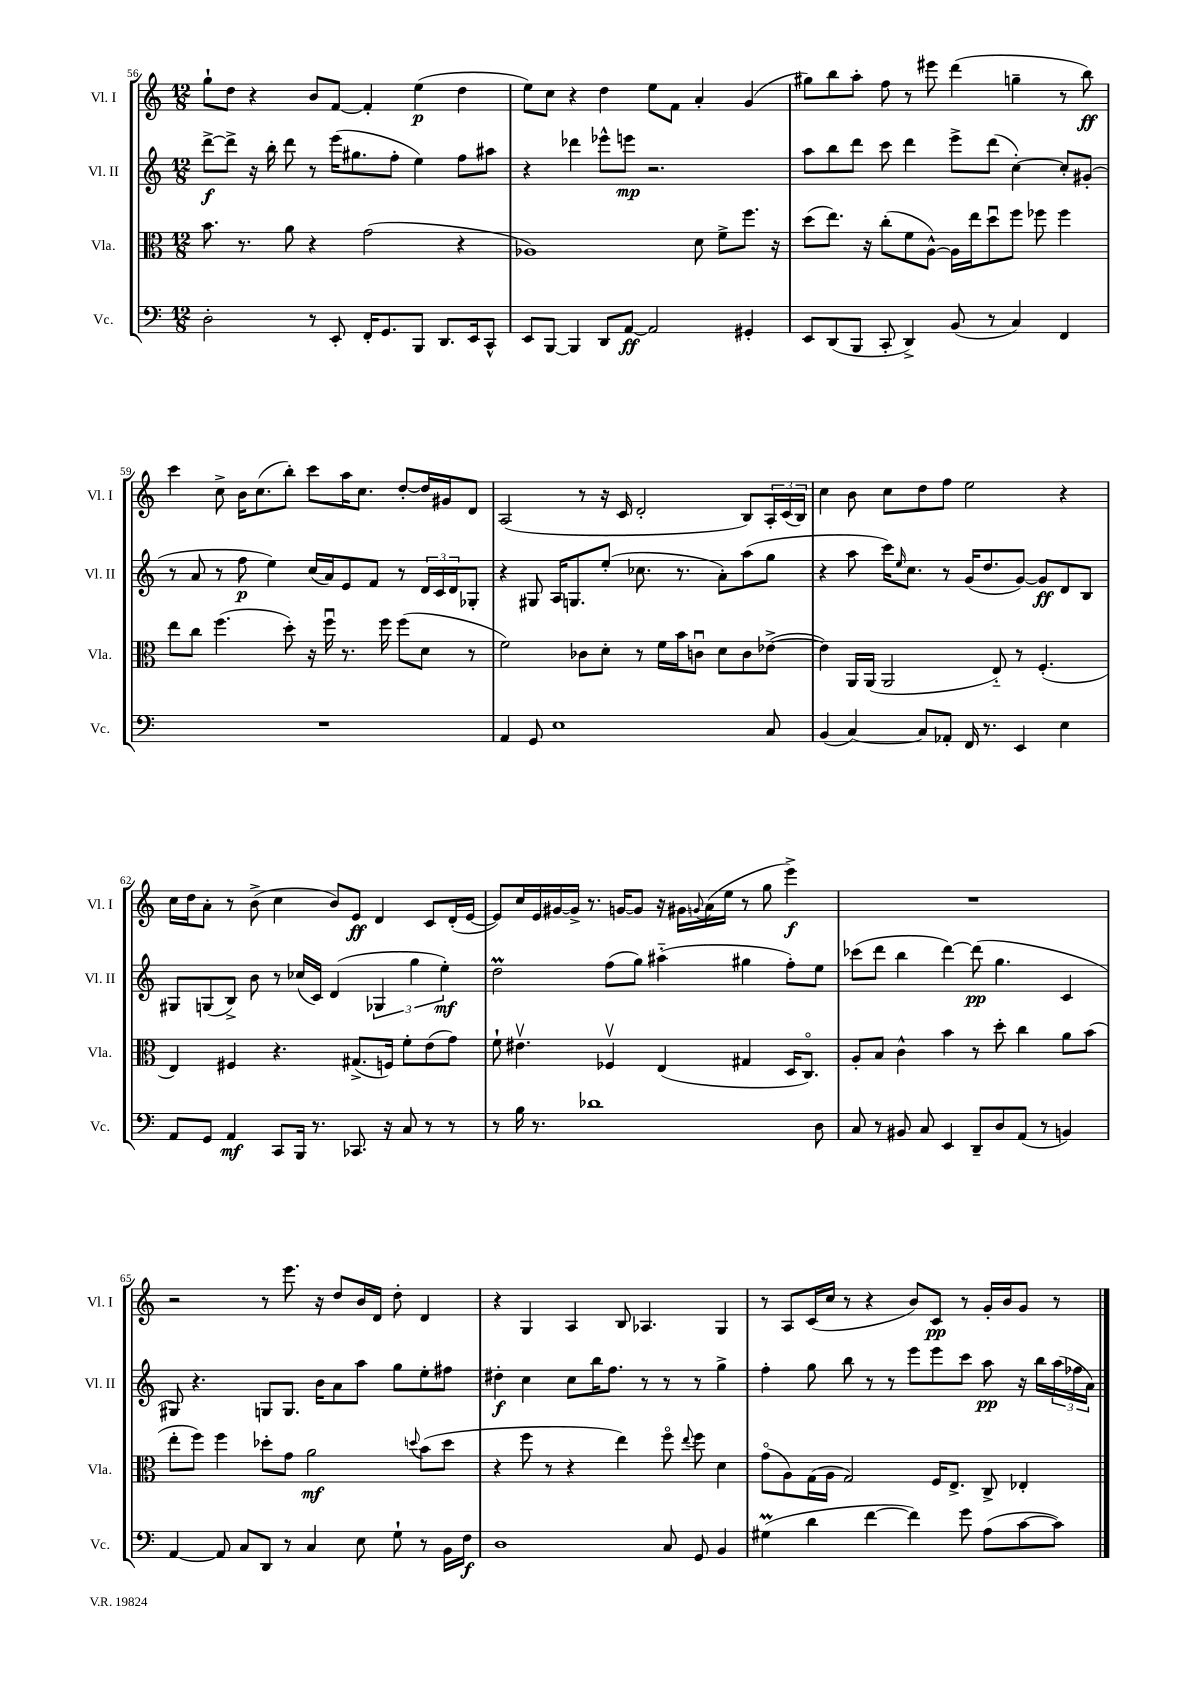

**kern	**dynam	**kern	**dynam	**kern	**dynam	**kern	**dynam
*part4	*part4	*part3	*part3	*part2	*part2	*part1	*part1
*staff4	*staff4	*staff3	*staff3	*staff2	*staff2	*staff1	*staff1
*I"Vc.	*	*I"Vla.	*	*I"Vl. II	*	*I"Vl. I	*
*I'Vc.	*	*I'Vla.	*	*I'Vl. II	*	*I'Vl. I	*
*clefF4	*	*clefC3	*	*clefG2	*	*clefG2	*
*k[]	*	*k[]	*	*k[]	*	*k[]	*
*M12/8	*	*M12/8	*	*M12/8	*	*M12/8	*
=56	=56	=56	=56	=56	=56	=56	=56
2D'\	.	8.b\	.	[8ddd^\L	f	8gg`\L	.
.	.	.	.	8ddd^\J]	.	8dd\J	.
.	.	8.r	.	.	.	.	.
.	.	.	.	16r	.	4r	.
.	.	.	.	16bb'\	.	.	.
.	.	8a\	.	8ddd\	.	.	.
8r	.	4r	.	8r	.	8b/L	.
8EE'/	.	.	.	(16eee\KL	.	[8f/J	.
.	.	.	.	8.gg#X\	.	.	.
16FF'/KL	.	(2g\	.	.	.	4f'/]	.
8.GG/	.	.	.	.	.	.	.
.	.	.	.	8ff'\J	.	.	.
8BBB/J	.	.	.	4ee\)	.	(4ee\	p
8.DD/L	.	.	.	.	.	.	.
.	.	4r	.	8ff\L	.	4dd\	.
16EE/k	.	.	.	.	.	.	.
8CC^^/J	.	.	.	8aa#X\J	.	.	.
=57	=57	=57	=57	=57	=57	=57	=57
8EE/L	.	1A-X)	.	4r	.	8ee\L)	.
[8BBB/J	.	.	.	.	.	8cc\J	.
4BBB/]	.	.	.	4ddd-X\	.	4r	.
8DD/L	.	.	.	8eee-X^^\L	.	4dd\	.
[8AA/J	ff	.	.	8eeen\J	mp	.	.
2AA/]	.	.	.	2.r	.	8ee\L	.
.	.	.	.	.	.	8f\J	.
.	.	8d\	.	.	.	4a'/	.
.	.	8f^\L	.	.	.	.	.
4GG#X'/	.	8.ff\J	.	.	.	(4g/	.
.	.	16r	.	.	.	.	.
=58	=58	=58	=58	=58	=58	=58	=58
8EE/L	.	(8dd\L	.	8aa\L	.	8gg#X\L)	.
(8DD/	.	8.ee\J)	.	8bb\	.	8bb\	.
8BBB/J	.	.	.	8ddd\J	.	8aa'\J	.
.	.	16r	.	.	.	.	.
8CC'/	.	(8cc'\L	.	8ccc\	.	8ff\	.
4DD^/)	.	8f\	.	4ddd\	.	8r	.
.	.	[8A^^\J)	.	.	.	8eee#X\	.
(8BB/	.	16A\LL]	.	8eee^\L	.	(4ddd\	.
.	.	16ee\J	.	.	.	.	.
8r	.	8ddu\	.	(8ddd\J	.	.	.
4C/)	.	8ff\J	.	[4cc'\)	.	4ggn~\	.
.	.	8ff-X\	.	.	.	.	.
4FF/	.	4ff-\	.	8cc'/L]	.	8r	.
.	.	.	.	(8g#X'/J	.	8bb\)	ff
!!LO:LB:g=z
=59	=59	=59	=59	=59	=59	=59	=59
1.r	.	8ee\L	.	8r	.	4ccc\	.
.	.	8cc\J	.	8a/	.	.	.
.	.	(4.ff\	.	8r	.	8cc^\	.
.	.	.	.	8ff\	p	16b\KL	.
.	.	.	.	.	.	(8.cc\	.
.	.	.	.	4ee\)	.	.	.
.	.	8dd'\)	.	.	.	8bb'\J)	.
.	.	16r	.	(16cc/LL	.	8ccc\L	.
.	.	16ffu\	.	16a/J)	.	.	.
.	.	8.r	.	8e/	.	16aa\K	.
.	.	.	.	.	.	8.cc\J	.
.	.	.	.	8f/J	.	.	.
.	.	16ff\	.	.	.	.	.
.	.	(8ff\L	.	8r	.	[8dd'/L	.
.	.	8d\J	.	24d/LL	.	16dd/L]	.
.	.	.	.	24c/	.	.	.
.	.	.	.	.	.	16g#X/J	.
.	.	.	.	24d/J	.	.	.
.	.	8r	.	8G-X'/J	.	8d/J	.
=60	=60	=60	=60	=60	=60	=60	=60
4AA/	.	2f\)	.	4r	.	(2A/	.
8GG/	.	.	.	8G#X/	.	.	.
1E	.	.	.	16A/KL	.	.	.
.	.	.	.	8.Gn/	.	.	.
.	.	8c-X\L	.	.	.	8r	.
.	.	8d'\J	.	(8ee'/J	.	16r	.
.	.	.	.	.	.	16c/	.
.	.	8r	.	8.cc-X\	.	2d'/	.
.	.	16f\LL	.	.	.	.	.
.	.	16b\J	.	8.r	.	.	.
.	.	8cnu\J	.	.	.	.	.
.	.	8d\L	.	8a'\L)	.	.	.
.	.	8c\	.	(8aa\	.	8B/L)	.
8C/	.	([8e-X^\J	.	8gg\J	.	24A'/L	.
.	.	.	.	.	.	(24c/	.
.	.	.	.	.	.	24B/JJ)	.
=61	=61	=61	=61	=61	=61	=61	=61
(4BB/	.	4e-\])	.	4r	.	4cc\	.
[4C/)	.	16AA/LL	.	8aa\	.	8b\	.
.	.	(16AA/JJ	.	.	.	.	.
.	.	2AA/	.	16ccc\KL)	.	8cc\L	.
.	.	.	.	16qqee/	.	.	.
.	.	.	.	8.cc\J	.	.	.
8C/L]	.	.	.	.	.	8dd\	.
8AA-X'/J	.	.	.	8r	.	8ff\J	.
16FF/	.	.	.	(16g/KL	.	2ee\	.
8.r	.	.	.	8.dd/	.	.	.
.	.	8E/)	.	.	.	.	.
4EE/	.	8r	.	[8g/J)	.	.	.
.	.	(4.F'/	.	8g/L]	ff	.	.
4E\	.	.	.	8d/	.	4r	.
.	.	.	.	8B/J	.	.	.
!!LO:LB:g=z
=62	=62	=62	=62	=62	=62	=62	=62
8AA/L	.	4E/)	.	8G#X/L	.	16cc\LL	.
.	.	.	.	.	.	16dd\J	.
8GG/J	.	.	.	(8Gn/	.	8a'\J	.
4AA/	mf	4F#X/	.	8B^/J)	.	8r	.
.	.	.	.	8b\	.	(8b^\	.
8CC/L	.	4.r	.	8r	.	4cc\	.
16BBB/Jk	.	.	.	(16cc-X/LL	.	.	.
8.r	.	.	.	16c/JJ)	.	.	.
.	.	.	.	(4d/	.	8b/L)	.
8.CC-X/	.	(8.G#X^/L	.	.	.	8e/J	ff
.	.	.	.	6G-X/	.	4d/	.
16r	.	16Fn/Jk)	.	.	.	.	.
8C/	.	8f'\L	.	.	.	.	.
.	.	.	.	6gg\	.	.	.
8r	.	(8e\	.	.	.	8c/L	.
.	.	.	.	6ee'\)	mf	.	.
8r	.	8g\J)	.	.	.	(16d'/L	.
.	.	.	.	.	.	[16e/JJ	.
=63	=63	=63	=63	=63	=63	=63	=63
8r	.	8f`\	.	2ddM\	.	8e/L])	.
16B\	.	4.e#Xv\	.	.	.	16cc/L	.
8.r	.	.	.	.	.	16e/	.
.	.	.	.	.	.	[16g#X/	.
.	.	.	.	.	.	16g#^/JJ]	.
1d-X	.	.	.	.	.	8.r	.
.	.	4F-Xv/	.	(8ff\L	.	.	.
.	.	.	.	.	.	[16gn/KL	.
.	.	.	.	8gg\J)	.	8g/J]	.
.	.	(4E/	.	(4aa#X\	.	16r	.
.	.	.	.	.	.	16g#X\LL	.
.	.	.	.	.	.	8qqgn/	.
.	.	.	.	.	.	(16a\	.
.	.	.	.	.	.	16ee\JJ	.
.	.	4G#X/	.	4gg#X\	.	8r	.
.	.	.	.	.	.	8gg\	.
.	.	16D/KL	.	8ff'\L)	.	4eee^\)	f
.	.	8.C/J)	.	.	.	.	.
8D\	.	.	.	8ee\J	.	.	.
=64	=64	=64	=64	=64	=64	=64	=64
8C/	.	8A'/L	.	(8ccc-X\L	.	1.r	.
8r	.	8B/J	.	8ddd\J	.	.	.
8BB#X/	.	4c^^\	.	4bb\	.	.	.
8C/	.	.	.	.	.	.	.
4EE/	.	4b\	.	[4ddd\)	.	.	.
8DD~/L	.	8r	.	(8ddd\]	pp	.	.
8D/	.	8dd'\	.	4.gg\	.	.	.
(8AA/J	.	4cc\	.	.	.	.	.
8r	.	.	.	.	.	.	.
4BBn/)	.	8a\L	.	4c/	.	.	.
.	.	(8b\J	.	.	.	.	.
!!LO:LB:g=z
=65	=65	=65	=65	=65	=65	=65	=65
[4AA/	.	8ee'\L	.	8G#X/)	.	2r	.
.	.	8ff\J)	.	4.r	.	.	.
8AA/]	.	4ff\	.	.	.	.	.
8C/L	.	.	.	.	.	.	.
8DD/J	.	8dd-X'\L	.	8Gn/L	.	8r	.
8r	.	8g\J	.	8.G/J	.	8.eee\	.
4C/	.	2a\	mf	.	.	.	.
.	.	.	.	16b\KL	.	16r	.
.	.	.	.	8a\	.	8dd/L	.
8E\	.	.	.	8aa\J	.	16b/L	.
.	.	.	.	.	.	16d/JJ	.
8G`\	.	.	.	8gg\L	.	8dd'\	.
.	.	8qqddn/	.	.	.	.	.
8r	.	(8b\L	.	8ee'\	.	4d/	.
16BB\LL	.	8dd\J	.	8ff#X\J	.	.	.
16F\JJ	f	.	.	.	.	.	.
=66	=66	=66	=66	=66	=66	=66	=66
1D	.	4r	.	4dd#X'\	f	4r	.
.	.	8ff\	.	4cc\	.	4G/	.
.	.	8r	.	.	.	.	.
.	.	4r	.	8cc\L	.	4A/	.
.	.	.	.	16bb\K	.	.	.
.	.	.	.	8.ff\J	.	.	.
.	.	4ee\)	.	.	.	8B/	.
.	.	.	.	8r	.	4.A-X/	.
8C/	.	8ff\	.	8r	.	.	.
.	.	8qqee/	.	.	.	.	.
8GG/	.	8ff\	.	8r	.	.	.
4BB/	.	4d\	.	4gg^\	.	4G/	.
=67	=67	=67	=67	=67	=67	=67	=67
(4G#Xm\	.	(8g\L	.	4ff'\	.	8r	.
.	.	8A\)	.	.	.	8A/L	.
4d\	.	(16G\L	.	8gg\	.	(16c/L	.
.	.	16A\JJ	.	.	.	16cc/JJ	.
.	.	2G/)	.	8bb\	.	8r	.
[4f\	.	.	.	8r	.	4r	.
.	.	.	.	8r	.	.	.
4f\])	.	.	.	8eee\L	.	8b/L)	.
.	.	16F/KL	.	8eee\	.	8c/J	pp
.	.	8.E^/J	.	.	.	.	.
8g\	.	.	.	8ccc\J	.	8r	.
(8A\L	.	8C^/	.	8aa\	pp	16g'/LL	.
.	.	.	.	.	.	16b/J	.
[8c\	.	4E-X'/	.	16r	.	8g/J	.
.	.	.	.	16bb\LL	.	.	.
8c\J])	.	.	.	(24aa\	.	8r	.
.	.	.	.	24ff-X\	.	.	.
.	.	.	.	24a\JJ)	.	.	.
==	==	==	==	==	==	==	==
*-	*-	*-	*-	*-	*-	*-	*-
